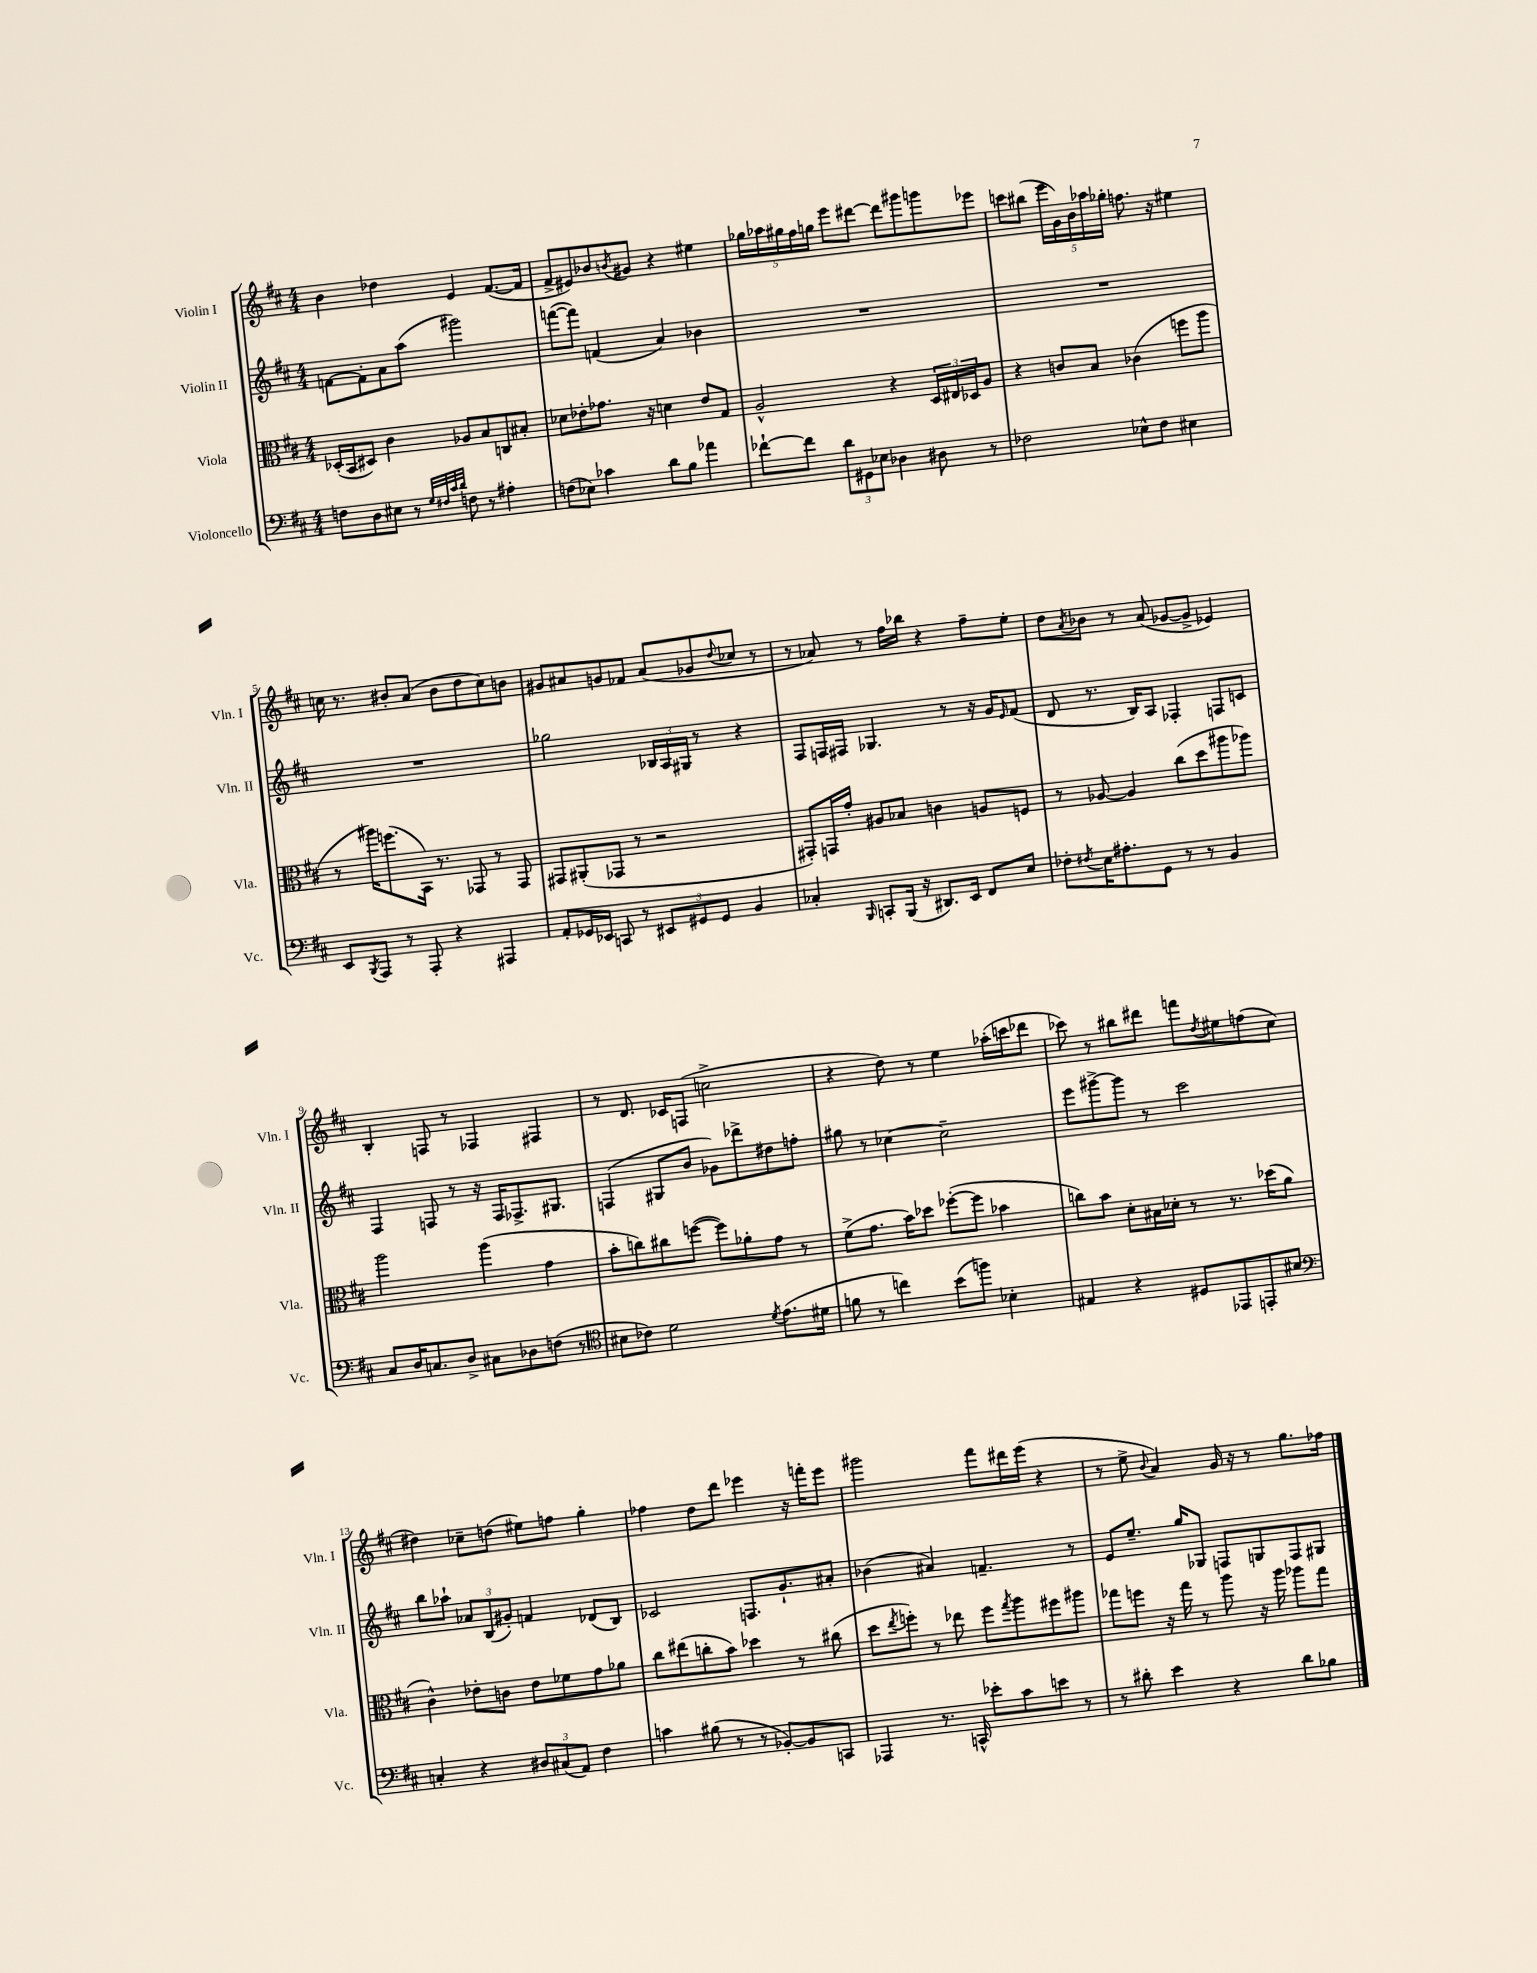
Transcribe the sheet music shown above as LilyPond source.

<<
\new StaffGroup <<
\new Staff = "s0" \with { instrumentName = "Violin I" shortInstrumentName = "Vln. I" } {
    \clef treble \key d \major \numericTimeSignature \time 4/4
    b'4 des''4 e'4 fis'8.~( fis'16 |
    fis'8-> eis'8) bes'8 \acciaccatura { b'8 } gis'8 r4 eis''4 |
    \tuplet 5/4 { ges''16 aes''16 gis''16 fis''16 g''16 } e'''8 dis'''8~ dis'''8 gis'''8 g'''8 ees'''8 |
    c'''8 bis''8( \tuplet 5/4 { e'''16 g'16) b'16 aes''16 ges''16-. } f''8. r16 eis''4 |
    c''16 r8. bis'8-. a'8( bis'8 d''8 c''8) b'8 |
    gis'8 ais'8 g'8 fes'8 ais'8( ges'8 \appoggiatura { d''8 } ces''8 r8 |
    r8 aes'8) r8 fis''16 bes''16 r4 fis''8-- e''8-. |
    d''8 \acciaccatura { a'8 } bes'8 r8 a'8( ges'8~ ges'8-> ees'4) |
    b4-. f8 r8 fes4 fis4 |
    r8 d'8. ces'16 f8( c''2-> |
    r4 d''8) r8 e''4 aes''16-.( c'''16 des'''8 |
    ces'''8) r8 bis''8 dis'''8 f'''8 \acciaccatura { d''8 } eis''8 f''8( cis''8 |
    dis''4) ces''8-- d''8( eis''8) f''8 g''4-. |
    fes''4 d''8 d'''8 ees'''4 r16 f'''16-. ees'''8 |
    gis'''2 fis'''8 dis'''16 e'''16( r4 |
    r8 e''8-> \appoggiatura { b'8 } a'4) g'16 r16 r8 g''8. fes''16 \bar "|." |
}
\new Staff = "s1" \with { instrumentName = "Violin II" shortInstrumentName = "Vln. II" } {
    \clef treble \key d \major \numericTimeSignature \time 4/4
    f'8~ f'8-. a'8 a''8( gis'''2) |
    f'''8~( f'''8) f'4( a'4) bes'4 |
    R1 |
    R1 |
    R1 |
    ges''2 \tuplet 3/2 { bes16 a16 gis16 } r8 r4 |
    fis8 f16 fis16 ges4. r8 r16 g'16 \grace { e'16 } fis'8( |
    d'8 r8. b16) a8 fes4-. f8 c'8 |
    fis4 f8 r8 r16 f16 fes8.-> gis8. |
    f4( gis8 b'8 ges'8) des'''8-> dis''8 f''8-. |
    gis''8 r8 ces''4~ ces''2-- |
    e'''8 gis'''8~-> gis'''8 r8 cis'''2 |
    b''8 aes''8-! \tuplet 3/2 { aes'8 b8( gis'8-.) } f'4 des'8( b8) |
    ces'2 f8. g'8.-! ais'8-. |
    bes'4( ais'4) f'4.-- r8 |
    e'8 e''8.-- g''16 ges8 f8 g8 f8 gis8 \bar "|." |
}
\new Staff = "s2" \with { instrumentName = "Viola" shortInstrumentName = "Vla." } {
    \clef alto \key d \major \numericTimeSignature \time 4/4
    des16-.( b,16 dis8) cis'4 aes8 b8 c8 bis8-. |
    des'8 ees'8-. ges'8. r16 d'4 ees'8 g8 |
    a2-^ r4 \tuplet 3/2 { d16 eis16 des16 } a8 |
    r4 c'8 b8 ces'4( f''8 a''8 |
    r8 ais''16) f''8.( b,16) r8. ges,8 r8 ges,8 |
    gis,8 ais,8-.( ges,8 r8 r2 |
    gis,8-.) g,16 g'16-. ais8 bes8 c'4 a8 f8 |
    r8 aes8~ aes4 cis''8( d''8 ais''8 aes''8) |
    a''2 a''4( g'4 |
    b'8-. c''8) cis''8 f''8~( f''8) aes'8-. g'8 r8 |
    fis'8->( g'8. b'16) des''8 fes''8~-.( fes''8 bes'4 |
    c''8) b'8 d'8-. bis16 des'16-. r8 r8. des''16( a'8 |
    cis'4-^) ees'8-. c'8 ees'8 fes'8 g'8 aes'8 |
    cis''8 eis''8( c''8-. b'8) des''4 r8 cis''8( |
    d''8 \acciaccatura { e''8 } f''8-.) r8 ees''8 f''8 \acciaccatura { g''8 } a''8 fis''8 ais''8 |
    ges''8 f''8 r16 ges''16 r8 a''8 r16 a''16 aes''8 ges''8 \bar "|." |
}
\new Staff = "s3" \with { instrumentName = "Violoncello" shortInstrumentName = "Vc." } {
    \clef bass \key d \major \numericTimeSignature \time 4/4
    f8 d8 eis8 r8 \grace { g32 fis32 cis'32 d'32 } f8 r8 ais4-. |
    f8( ees8) ces'4 d'8 b8 aes'4 |
    fes'8~-! fes'8 \tuplet 3/2 { d'8 gis,8 ees8 } des4 dis8 r8 |
    fes2 ees8-^ fes8 eis4 |
    e,8 \acciaccatura { b,,8 } a,,8 r8 a,,8-. r4 ais,,4 |
    a,8-. ges,16 ees,16 c,8 r8 \tuplet 3/2 { eis,8 gis,8 gis,8 } b,4 |
    ces4-. \grace { b,,16 } c,8-. b,,16( r16 dis,8.) e,16 fis,8 e8 |
    fes8-. \acciaccatura { fis8 } e16 ais8.-. g,8 r8 r8 b,4 |
    cis8 d16 c8. d8-> cis8 des8 f8( r8 |
    \clef tenor bis8 ces'8) d'2 \acciaccatura { d'8 } e'8.( dis'16 |
    f'8 r8 c''4) b'8( f''8) bes4-. |
    eis4 r4 dis8 ees,8 e,8-. bis8 |
    \clef bass c4-. r4 \tuplet 3/2 { dis8 cis8( a,8) } fis4 |
    c'4 bis8( r8 r8 bes,8~-.) bes,8 c,8 |
    aes,,4 r8. c,16-^ ees'8-. cis'8 e'8 r8 |
    r8 dis'8-. e'4 r4 dis'8 bes8 \bar "|." |
}
>>
>>
